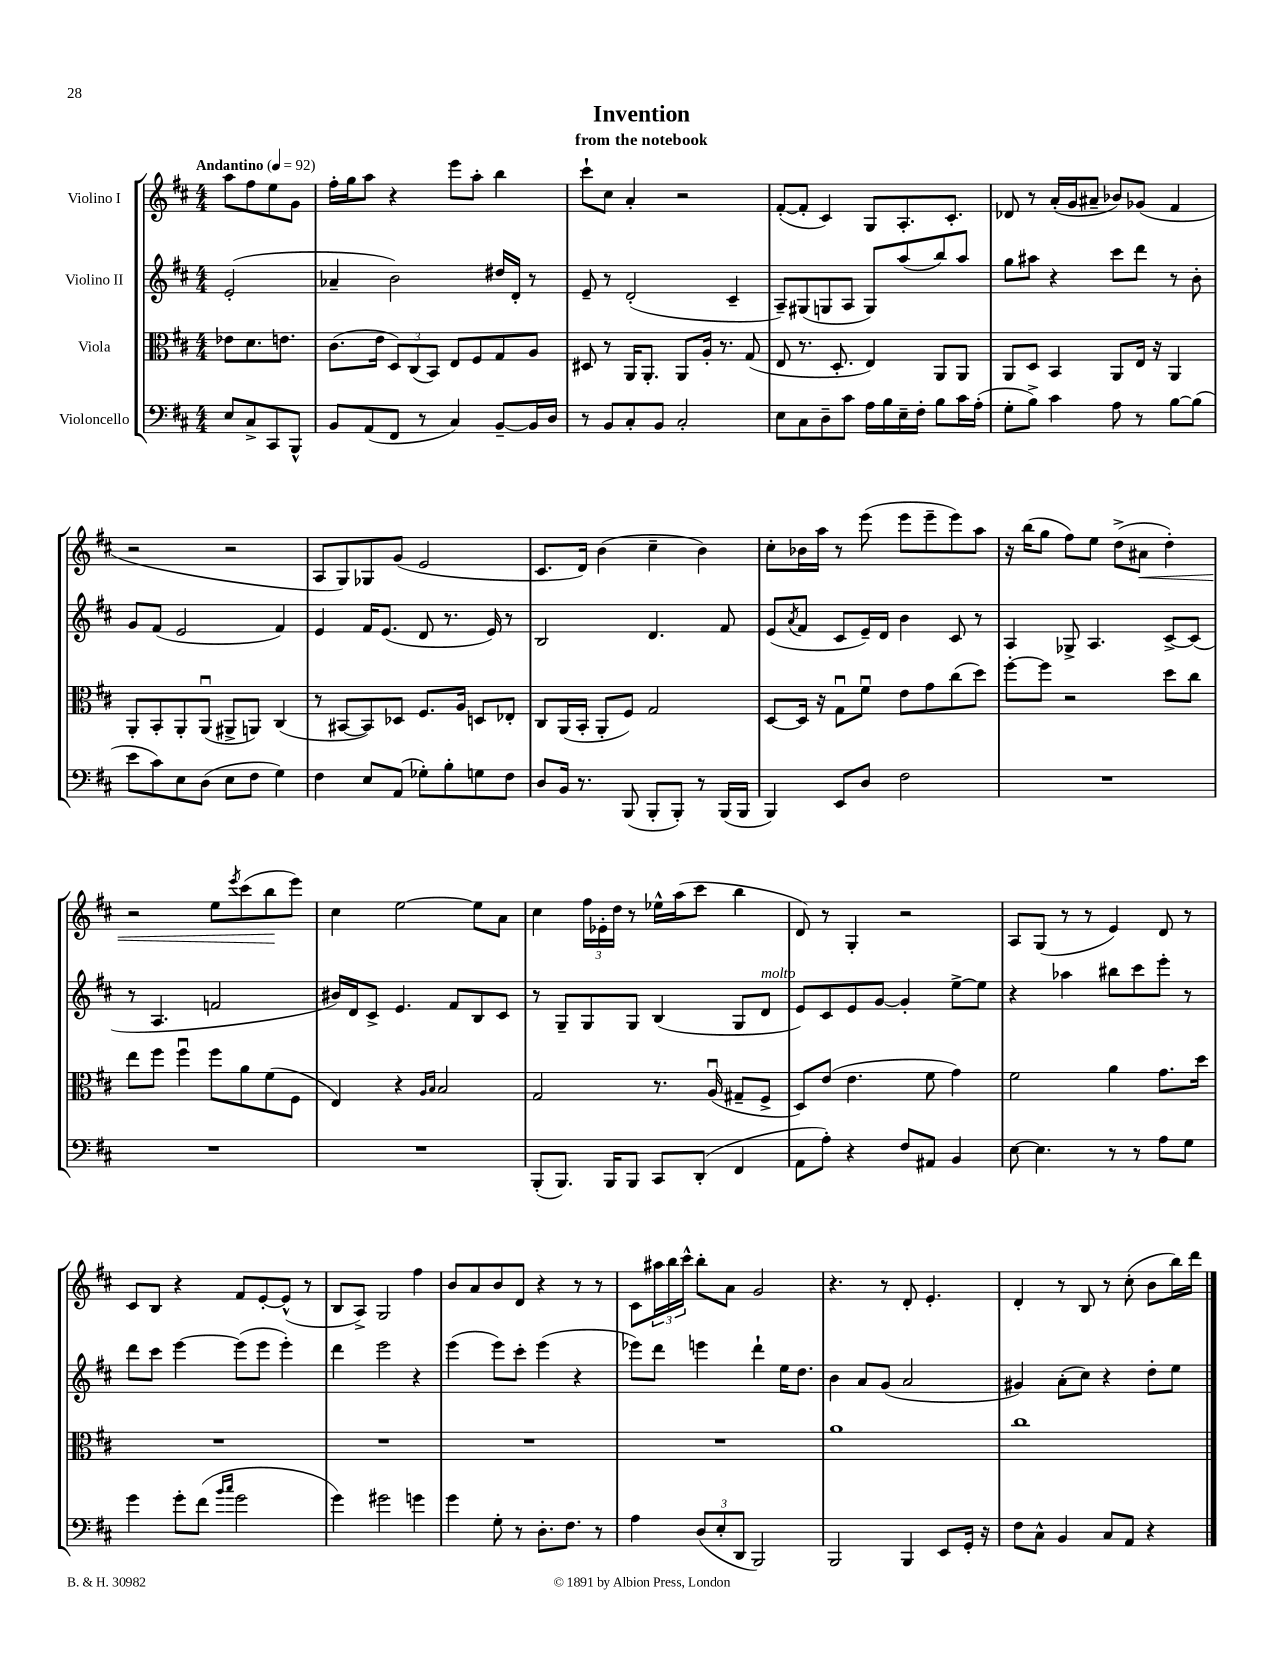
\header { title = "Invention" subtitle = "from the notebook" }
<<
\new StaffGroup <<
\new Staff = "s0" \with { instrumentName = "Violino I" } {
    \clef treble \key d \major \numericTimeSignature \time 4/4 \partial 2 \tempo "Andantino" 4 = 92
    a''8 fis''8 e''8 g'8 |
    fis''16-. g''16 a''8 r4 e'''8 a''8-. b''4 |
    cis'''8-! cis''8 a'4-. r2 |
    fis'8~-.( fis'8-. cis'4) g8 a8.-. cis'8.-. |
    des'8 r8 a'16-.( g'16 ais'8-- bes'8) ges'8( fis'4 |
    r2 r2 |
    a8 g8) ges8 g'8( e'2 |
    cis'8. d'16) b'4( cis''4-- b'4) |
    cis''8-. bes'16 a''16 r8 e'''8( e'''8 e'''8-- e'''8) a''8 |
    r16 b''16( g''8 fis''8) e''8 d''8->( ais'8\< d''4-.) |
    r2 e''8 \acciaccatura { e'''8 } cis'''8( b''8\! e'''8) |
    cis''4 e''2~ e''8 a'8 |
    cis''4 \tuplet 3/2 { fis''16 ees'16-. d''16 } r8 ees''16-^ a''16( cis'''8 b''4 |
    d'8) r8 g4-. r2 |
    a8 g8( r8 r8 e'4) d'8 r8 |
    cis'8 b8 r4 fis'8 e'8~-. e'8-^( r8 |
    b8 a8->) g2 fis''4 |
    b'8 a'8 b'8 d'8 r4 r8 r8 |
    cis'8 \tuplet 3/2 { ais''16 b''16 cis'''16-^ } b''8-. a'8 g'2 |
    r4. r8 d'8-. e'4.-. |
    d'4-. r8 b8 r8 cis''8-.( b'8 b''16) d'''16 \bar "|." |
}
\new Staff = "s1" \with { instrumentName = "Violino II" } {
    \clef treble \key d \major \numericTimeSignature \time 4/4 \partial 2
    e'2-.( |
    aes'4-- b'2) dis''16 d'16-. r8 |
    e'8-- r8 d'2-.( cis'4-- |
    a8--) gis8( g8 a8 g8) a''8( b''8) a''8 |
    g''8 ais''8 r4 cis'''8 d'''8 r8 b'8-. |
    g'8 fis'8( e'2 fis'4) |
    e'4 fis'16 e'8.( d'8 r8. e'16) r8 |
    b2 d'4. fis'8 |
    e'8( \acciaccatura { a'8 } fis'8 cis'8 e'16--) d'16 b'4 cis'8 r8 |
    a4 ges8-> a4. cis'8~-> cis'8( |
    r8 a4. f'2 |
    bis'16) d'16 cis'8-> e'4. fis'8 b8 cis'8 |
    r8 g8-- g8 g8 b4( g8 d'8^\markup { \italic "molto" } |
    e'8) cis'8 e'8 g'8~ g'4-. e''8~-> e''8 |
    r4 aes''4 bis''8 cis'''8 e'''8-. r8 |
    d'''8 cis'''8 e'''4~ e'''8( e'''8 e'''4-.) |
    d'''4 e'''2 r4 |
    e'''4( e'''8) cis'''8-. e'''4( r4 |
    ees'''8) d'''8 e'''4 d'''4-! e''16 d''8. |
    b'4 a'8 g'8( a'2 |
    gis'4) a'8-.( cis''8) r4 d''8-. e''8 \bar "|." |
}
\new Staff = "s2" \with { instrumentName = "Viola" } {
    \clef alto \key d \major \numericTimeSignature \time 4/4 \partial 2
    ees'8 d'8. e'8. |
    cis'8.( e'16 \tuplet 3/2 { d8) cis8( b,8) } e8 fis8 g8 a8 |
    dis8 r8 a,16 a,8.-. a,8 a16-. r8. g8( |
    e8 r8. d8.-. e4) a,8 a,8 |
    a,8 d8 b,4 a,8 e16 r16 a,4 |
    a,8-. b,8-. a,8-. a,8\downbow( ais,8-> a,8) cis4( |
    r8 bis,8~ bis,8) des8 fis8. a16 d8 ees8-. |
    cis8 a,16( b,16-. a,8-. fis8) g2 |
    d8~ d16 r16 g8\downbow fis'8\downbow e'8 g'8 cis''8( d''8) |
    fis''8~-. fis''8 r2 d''8 cis''8 |
    e''8 fis''8 fis''4\downbow fis''8 a'8 fis'8( fis8 |
    e4) r4 \grace { a16 b16 } b2 |
    g2 r8. a16\downbow( gis8-- fis8-> |
    d8) e'8( e'4. fis'8 g'4) |
    fis'2 a'4 g'8. d''16 |
    R1 |
    R1 |
    R1 |
    R1 |
    a'1 |
    cis''1 \bar "|." |
}
\new Staff = "s3" \with { instrumentName = "Violoncello" } {
    \clef bass \key d \major \numericTimeSignature \time 4/4 \partial 2
    e8 cis8-> cis,8 b,,8-^ |
    b,8 a,8( fis,8 r8 cis4) b,8~-- b,16 d16 |
    r8 b,8 cis8-. b,8 cis2-. |
    e8 cis8 d8-- cis'8 a16 b16 e16-- fis16-. b8 cis'16 a16-.( |
    g8-. b8->) cis'4 a8 r8 b8~ b8( |
    e'8 cis'8) e8 d8( e8 fis8 g4) |
    fis4 e8 a,8( ges8-.) b8-. g8 fis8 |
    d8 b,16 r8. b,,8( b,,8-. b,,8-.) r8 b,,16( b,,16 |
    b,,4) e,8 d8 fis2 |
    R1 |
    R1 |
    R1 |
    b,,8-.( b,,8.) b,,16 b,,8 cis,8 d,8-.( fis,4 |
    a,8 a8-.) r4 fis8 ais,8 b,4 |
    e8~ e4. r8 r8 a8 g8 |
    g'4 g'8-. fis'8( \grace { b'16 cis''16 } g'2 |
    g'4) gis'2 g'4 |
    g'4 g8-. r8 d8.-. fis8. r8 |
    a4 \tuplet 3/2 { d8( e8-. d,8 } b,,2) |
    b,,2 b,,4 e,8 g,16-. r16 |
    fis8 cis8-^ b,4 cis8 a,8 r4 \bar "|." |
}
>>
>>
\layout { \context { \Score \remove "Bar_number_engraver" } }
